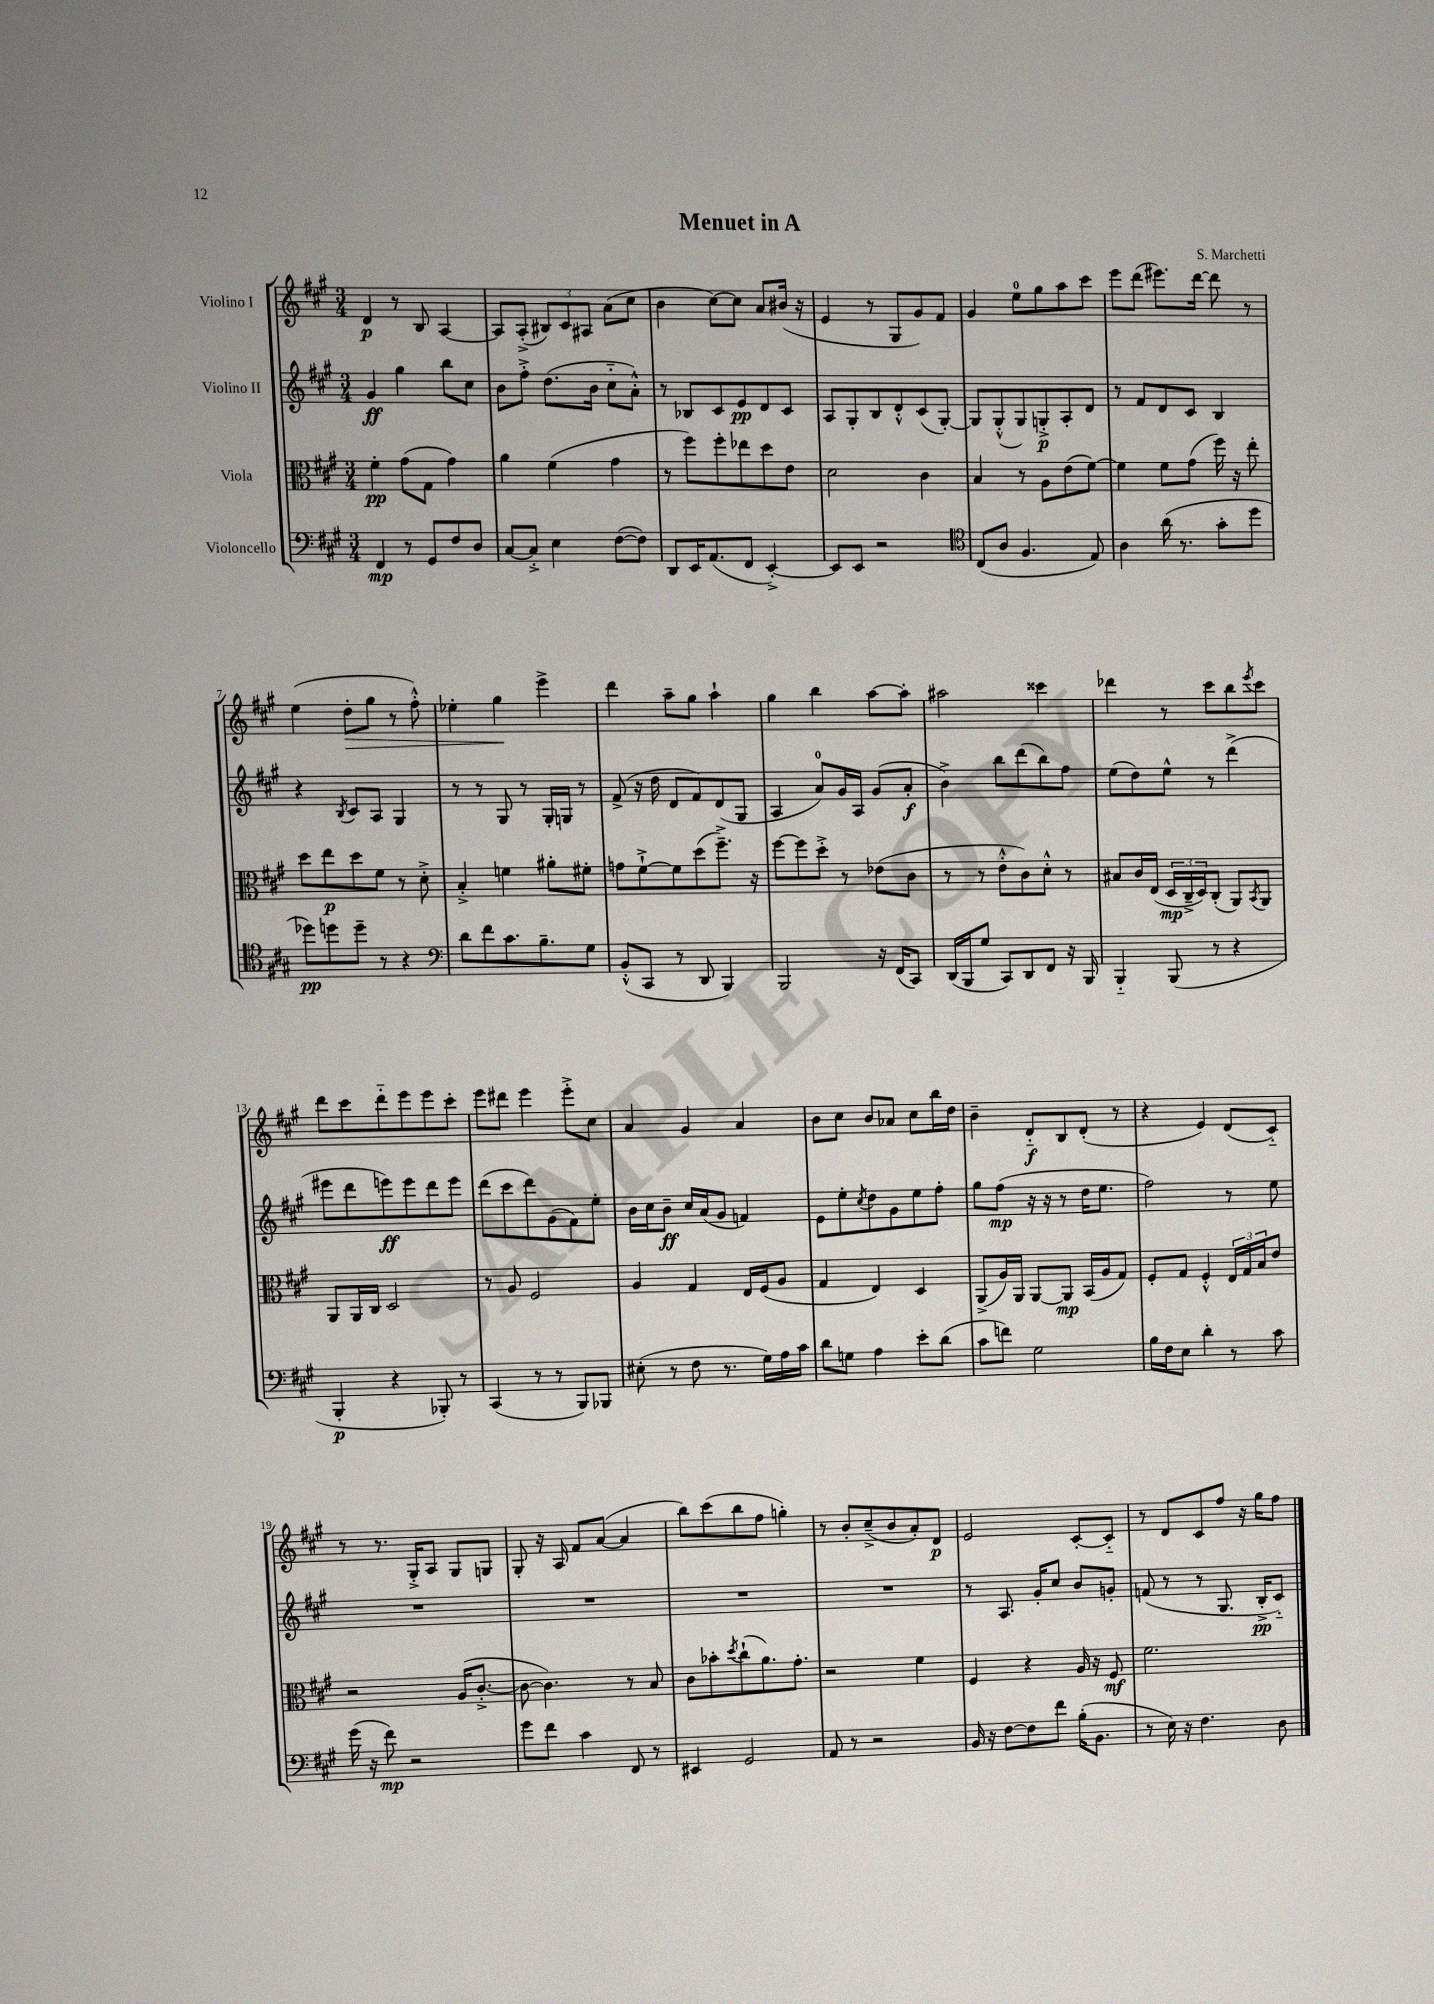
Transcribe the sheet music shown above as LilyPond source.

\header { title = "Menuet in A" composer = "S. Marchetti" }
<<
\new StaffGroup <<
\new Staff = "s0" \with { instrumentName = "Violino I" } {
    \clef treble \key a \major \numericTimeSignature \time 3/4
    d'4\p r8 b8 a4~ |
    a8 a8-.->( \tuplet 3/2 { bis8) cis'8 ais8 } a'8( cis''8 |
    b'4 cis''8~) cis''8 a'8 bis'16( r16 |
    e'4 r8 gis8 gis'8) fis'8 |
    gis'4 e''8-0 gis''8 a''8 cis'''8 |
    e'''8 d'''8( eis'''8.) d'''16~ d'''8 r8 |
    e''4( d''8-.\> gis''8 r8 fis''8-.-^) |
    ees''4-. gis''4\! e'''4-> |
    d'''4 a''8-- gis''8 a''4-! |
    gis''4 b''4 a''8~ a''8-. |
    ais''2 cisis'''4 |
    des'''4 r8 cis'''8 b''8 \acciaccatura { e'''8 } cis'''8 |
    d'''8 cis'''8 d'''8-_ e'''8 e'''8 cis'''8-. |
    e'''8 dis'''8 e'''4 e'''8-.-> cis''8 |
    a'4 gis'4 a'4 |
    b'8 cis''8 b'8 aes'8 cis''8 b''16 d''16 |
    b'4-- d'8-_\f b8 d'8-.( r8 |
    r4 e'4) d'8( cis'8-_) |
    r8 r8. gis16-.-> a8 gis8 g8 |
    gis8-. r16 a16 fis'8 a'8~( a'4 |
    b''8) cis'''8( b''8 fis''8 g''4-.) |
    r8 b'8-. cis''8--->( b'8 a'8-.) d'8\p |
    e'2 cis'8~-. cis'8-_ |
    r8 d'8 cis'8 fis''8 r16 gis''16 fis''8 \bar "|." |
}
\new Staff = "s1" \with { instrumentName = "Violino II" } {
    \clef treble \key a \major \numericTimeSignature \time 3/4
    gis'4\ff gis''4 b''8 cis''8 |
    b'8 fis''8-.-> d''8.( b'16 cis''8-_ a'8-.-^) |
    r8 bes8 cis'8 e'8\pp d'8 cis'8 |
    a8 gis8-. b8 d'8-.-^ cis'8( gis8~-.) |
    gis8 gis8-.-^( gis8) g8-.->\p a8-. d'8 |
    r8 fis'8 d'8 cis'8 b4 |
    r4 \acciaccatura { b8 } cis'8 a8 gis4 |
    r8 r8 gis8 r8 gis16-. g16 r8 |
    fis'8->( r16 d''16 d'8 fis'8) d'8( gis8 |
    a4 a'8-0) gis'16 a16 gis'8( a'8-.\f |
    b'4->) b''8 d'''8( b''8) fis''8 |
    e''8( d''8) e''8-^ r8 d'''4->( |
    eis'''8 d'''8 e'''8\ff) e'''8 d'''8 e'''8 |
    d'''8( cis'''8 d'''8) gis'8( fis'8) e''8-. |
    b'16 cis''16 b'8--\ff cis''16 a'16( gis'8 f'4) |
    e'8 e''8-. \acciaccatura { cis''8 } d''8 gis'8 e''8 fis''8-. |
    gis''8 fis''8\mp( r16 r16 r8 d''16 e''8. |
    fis''2) r8 e''8 |
    R2. |
    R2. |
    R2. |
    R2. |
    r8 a8. gis'16-. cis''8 b'8 g'8-. |
    f'8( r8 r8 gis8. b16-.->\pp cis'8-_) \bar "|." |
}
\new Staff = "s2" \with { instrumentName = "Viola" } {
    \clef alto \key a \major \numericTimeSignature \time 3/4
    fis'4-.\pp gis'8( gis8 gis'4) |
    a'4 fis'4( gis'4 |
    r8 fis''8) fis''8-. ees''8 d''8 e'8 |
    d'2 cis'4 |
    b4 r8 a8 e'8( fis'8~) |
    fis'4 fis'8 gis'8( fis''16) r16 e''8-. |
    d''8 e''8\p d''8 fis'8 r8 d'8-.-> |
    b4-.-> f'4 ais'8-. fis'8-. |
    g'8 fis'8~-!-> fis'8 d''8( fis''8.--->) r16 |
    fis''8~ fis''8 d''8-.-> r8 ees'8( cis'8 |
    r8 r8 e'8-.-^ cis'8) d'8-.-^ r8 |
    bis8 cis'16 e16( \tuplet 3/2 { d16\mp cis16---> d16) } cis8-.( a,8) \acciaccatura { b,8 } a,8 |
    a,8 a,16 cis16 d2 |
    r8 a8 fis2 |
    a4 gis4 e16 fis16( a8 |
    gis4 e4) d4 |
    a,8->( a16) a,16 a,8~ a,8\mp b,16( a16 gis8) |
    fis8-. gis8 fis4-.-^ \tuplet 3/2 { e16 gis16 b16 } e'8 |
    r2 a16( cis'8.~-.-> |
    cis'8~ cis'4.) r8 b8 |
    cis'8 bes'8-. \acciaccatura { d''8 } cis''8-!( a'8.) gis'8.-. |
    r2 fis'4 |
    fis4 r4 a16 r16 fis8\mf |
    fis'2. \bar "|." |
}
\new Staff = "s3" \with { instrumentName = "Violoncello" } {
    \clef bass \key a \major \numericTimeSignature \time 3/4
    fis,4\mp r8 gis,8 fis8 d8 |
    cis8~ cis8-.-> e4 fis8~( fis8) |
    d,8 e,16 a,8.( fis,8 e,4~-.->) |
    e,8 e,8 r2 |
    \clef tenor cis8( a8 fis4. e8) |
    a4 a'16( r8. gis'8-. d''8 |
    des''8\pp) d''8 d''8-- r8 r4 |
    \clef bass d'8 fis'8 cis'8. b8.-- gis8 |
    b,8-.-^( cis,8 r8 d,8 b,,4) |
    b,,2 r16 fis,16( cis,8) |
    d,16( b,,16 gis8 cis,8) d,8 fis,8 r16 b,,16 |
    b,,4-_ b,,8( r8 r4 |
    b,,4-.\p r4 bes,,8-.) r8 |
    cis,4( r8 r8 b,,8) bes,,8 |
    eis8-.( r8 fis8 r8. gis16) a16 cis'16 |
    d'8 g8 a4 e'8-. d'8( |
    cis'8 f'8) gis2 |
    b16 fis16 e8 d'4-. r8 cis'8 |
    gis'16( r16 fis'8\mp) r2 |
    gis'8 fis'8 cis'4 fis,8 r8 |
    eis,4 gis,2 |
    a,8 r8 r2 |
    b,16 r16 fis8~ fis8 fis'8 b16-.( b,8. |
    r8 e16) r16 fis4. d8 \bar "|." |
}
>>
>>
